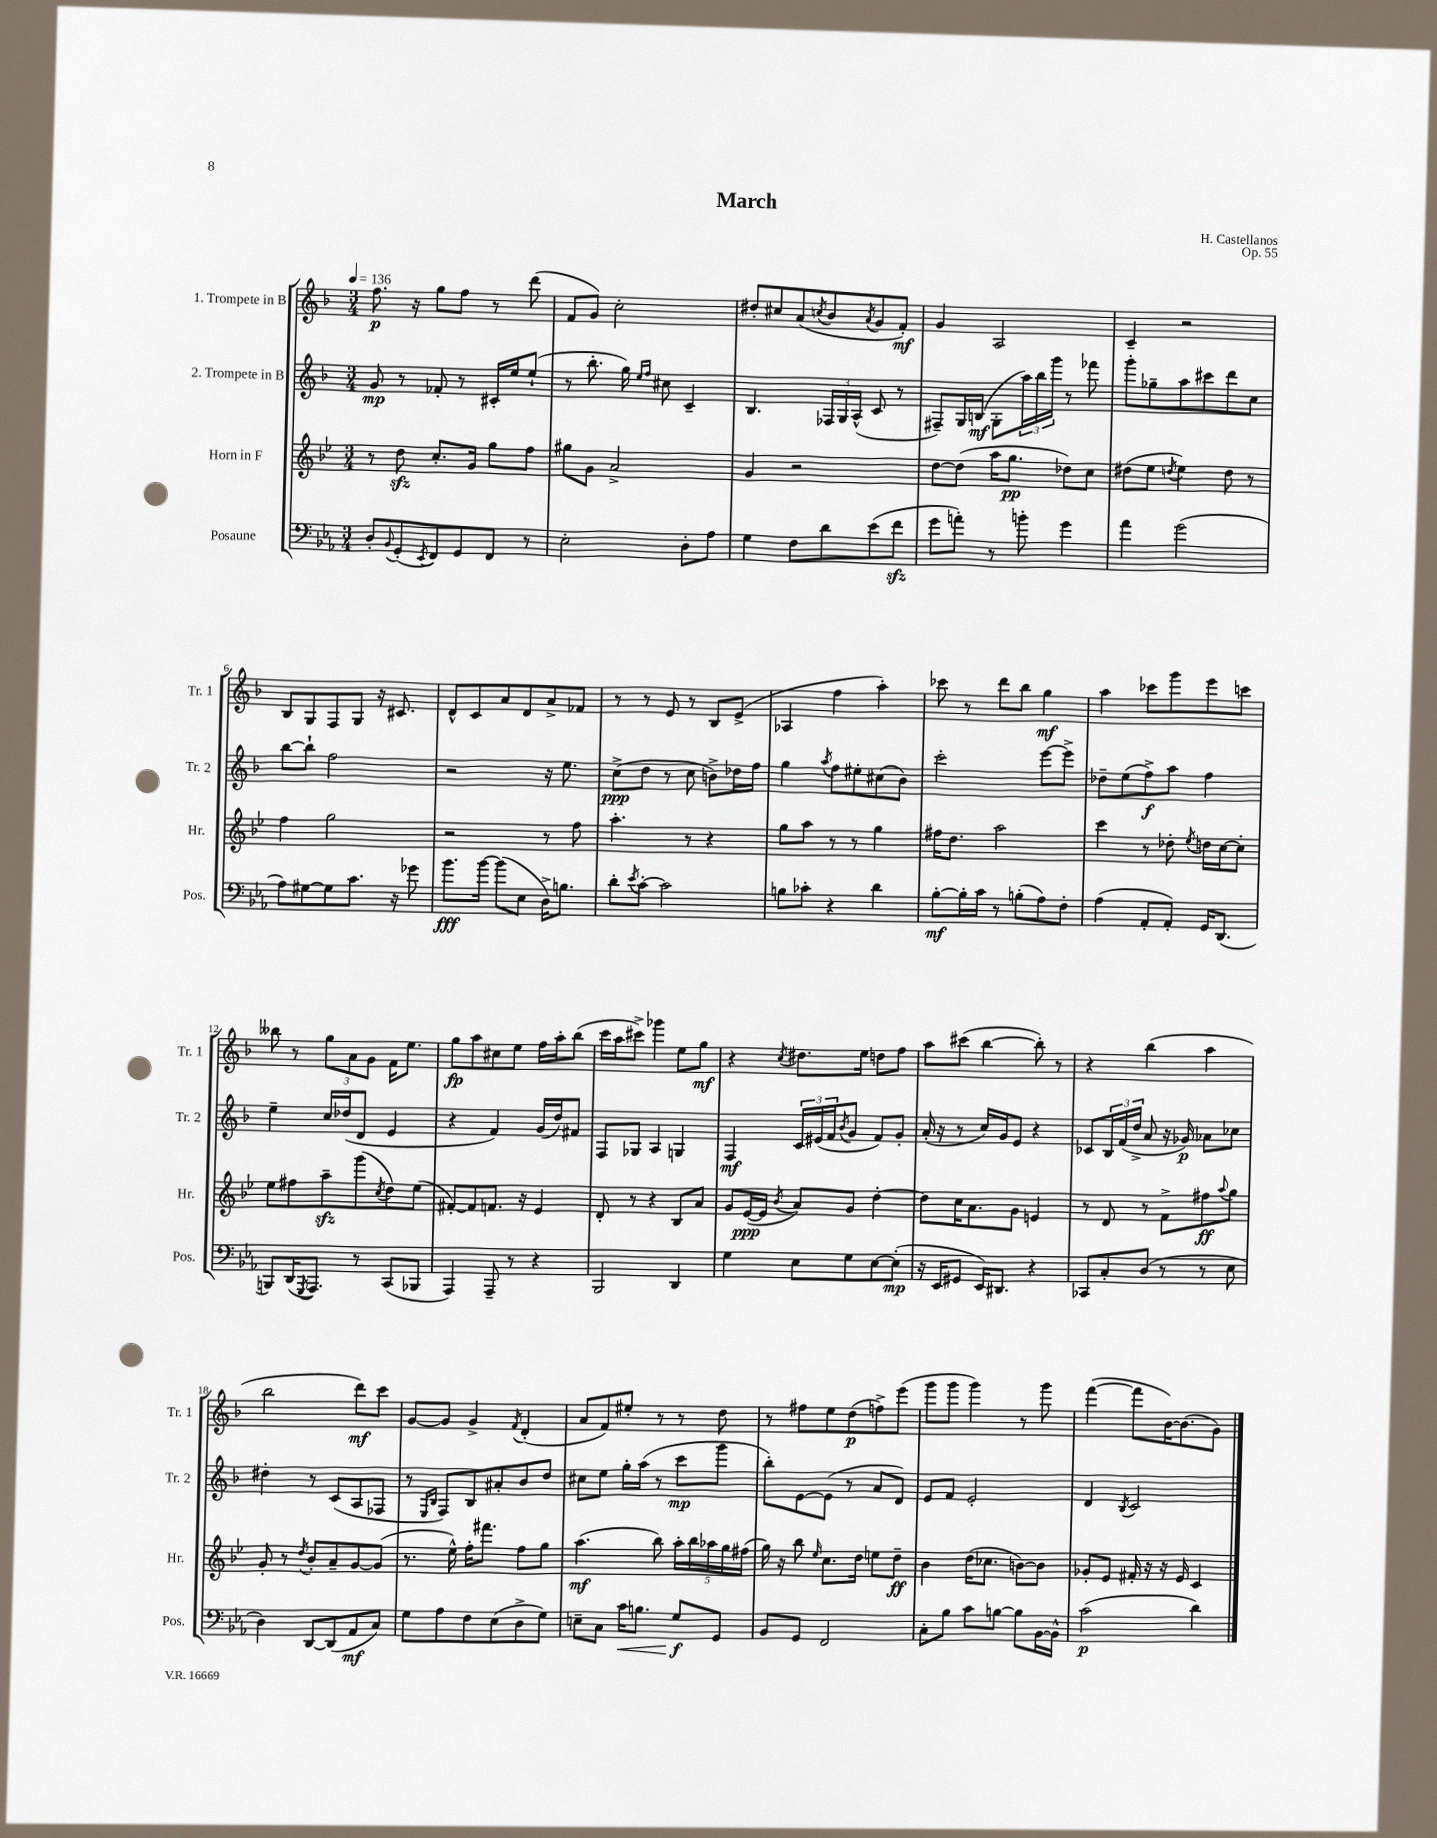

**kern	**dynam	**kern	**dynam	**kern	**dynam	**kern	**dynam
*part4	*part4	*part3	*part3	*part2	*part2	*part1	*part1
*staff4	*staff4	*staff3	*staff3	*staff2	*staff2	*staff1	*staff1
*I"Posaune	*	*I"Horn in F	*	*I"2. Trompete in B	*	*I"1. Trompete in B	*
*I'Pos.	*	*I'Hr.	*	*I'Tr. 2	*	*I'Tr. 1	*
*clefF4	*	*clefG2	*	*clefG2	*	*clefG2	*
*k[b-e-a-]	*	*k[b-e-]	*	*k[b-]	*	*k[b-]	*
*M3/4	*	*M3/4	*	*M3/4	*	*M3/4	*
*MM136	*	*MM136	*	*MM136	*	*MM136	*
=1	=1	=1	=1	=1	=1	=1	=1
8D'/L	.	8r	.	8g/	mp	8.ff\	p
8qqBB-/	.	.	.	.	.	.	.
(8GG'/	.	8ddzz\	.	8r	.	.	.
.	.	.	.	.	.	16r	.
8qEE-/	.	.	.	.	.	.	.
8FF/)	.	8.cc'/L	.	8f-X'/	.	8gg\L	.
8GG/	.	.	.	8r	.	8ff\J	.
.	.	16g/Jk	.	.	.	.	.
8FF/J	.	8gg\L	.	16c#X'/LL	.	8r	.
.	.	.	.	16ee/J	.	.	.
8r	.	8ff\J	.	(8ee`/J	.	(8ddd\	.
=2	=2	=2	=2	=2	=2	=2	=2
2E-'\	.	8gg#X\L	.	8r	.	8f/L	.
.	.	8g\J	.	8.bb-'\	.	8g/J)	.
.	.	2a^/	.	.	.	2cc'\	.
.	.	.	.	16gg\)	.	.	.
.	.	.	.	16qqee/LL	.	.	.
.	.	.	.	16qqff/JJ	.	.	.
.	.	.	.	8cc#X\	.	.	.
8D'\L	.	.	.	4c~/	.	.	.
8A-\J	.	.	.	.	.	.	.
=3	=3	=3	=3	=3	=3	=3	=3
4G\	.	4g/	.	4.B-/	.	8dd#X'/L	.
.	.	.	.	.	.	8cc#X/	.
8F\L	.	2r	.	.	.	(8a/	.
.	.	.	.	.	.	8qccn/	.
8d\	.	.	.	24F-X/LL	.	8b-/	.
.	.	.	.	24G/	.	.	.
.	.	.	.	(24A^^/JJ	.	.	.
.	.	.	.	.	.	8qa/	.
(8e-\	.	.	.	8c/	.	8g/	.
8fzz\J	.	.	.	8r	.	8f'/J)	mf
=4	=4	=4	=4	=4	=4	=4	=4
8g\L	.	[8dd\L	.	8F#X~/L)	.	4g/	.
8an'\J)	.	(8dd\J]	.	16G/L	.	.	.
.	.	.	.	(16Bn/JJ	mf	.	.
8r	.	16aa\KL	.	8G'\L	.	2A/	.
.	.	8.gg\J	pp	.	.	.	.
8bn'\	.	.	.	24aa\L)	.	.	.
.	.	.	.	24bb-\	.	.	.
.	.	.	.	24ggg\JJ	.	.	.
4g\	.	8dd-X\L)	.	8r	.	.	.
.	.	8cc\J	.	8fff-X\	.	.	.
=5	=5	=5	=5	=5	=5	=5	=5
4a-\	.	(8dd#X\L	.	8ggg'\L	.	4c~/	.
.	.	8ee-\J	.	8gg-X~\	.	.	.
.	.	8qddn/	.	.	.	.	.
(2g\	.	4ee-\)	.	8aa\	.	2r	.
.	.	.	.	8ccc#X\	.	.	.
.	.	8dd\	.	8ddd\	.	.	.
.	.	8r	.	8cc\J	.	.	.
!!LO:LB:g=z
=6	=6	=6	=6	=6	=6	=6	=6
8A-\L)	.	4ff\	.	[8bb-\L	.	8B-/L	.
[8G#X\	.	.	.	8bb-`\J]	.	8G/	.
8G#\]	.	2gg\	.	2ff\	.	8F/	.
8.c\J	.	.	.	.	.	8G/J	.
.	.	.	.	.	.	16r	.
16r	.	.	.	.	.	8.c#X/	.
8g-X\	.	.	.	.	.	.	.
=7	=7	=7	=7	=7	=7	=7	=7
8.b-\L	fff	2r	.	2r	.	8d^^/L	.
.	.	.	.	.	.	8c/	.
[16b-\Jk	.	.	.	.	.	.	.
(8b-\L]	.	.	.	.	.	8a/	.
8E-\J	.	.	.	.	.	8d/	.
16D^\KL)	.	8r	.	16r	.	8a^/	.
8.Bn\J	.	.	.	8.ee\	.	.	.
.	.	8ff\	.	.	.	8f-X/J	.
=8	=8	=8	=8	=8	=8	=8	=8
8d'\L	.	4.aa'\	.	(8cc^\L	ppp	8r	.
8qe-/	.	.	.	.	.	.	.
[8c'\J	.	.	.	8dd\J	.	8r	.
2c\]	.	.	.	8r	.	8e/	.
.	.	8r	.	8cc\	.	8r	.
.	.	4r	.	8bn^\L)	.	8B-/L	.
.	.	.	.	16dd-X\L	.	(8e^/J	.
.	.	.	.	16ff\JJ	.	.	.
=9	=9	=9	=9	=9	=9	=9	=9
8Bn\L	.	8gg\L	.	4gg\	.	4A-X/	.
8c-X'\J	.	8aa\J	.	.	.	.	.
.	.	.	.	8qaa/	.	.	.
4r	.	8r	.	8ff\L	.	4ff\	.
.	.	8r	.	8ee#X'\	.	.	.
4d\	.	4gg\	.	(8cc#X\	.	4aa'\)	.
.	.	.	.	8b-\J)	.	.	.
=10	=10	=10	=10	=10	=10	=10	=10
[8B-'\L	mf	16ff#X\KL	.	2ccc'\	.	8ccc-X\	.
.	.	8.dd\J	.	.	.	.	.
16B-'\L]	.	.	.	.	.	8r	.
16c\JJ	.	.	.	.	.	.	.
8r	.	2aa\	.	.	.	8ddd\L	.
(8Bn'\L	.	.	.	.	.	8bb-\J	.
8A-\)	.	.	.	[8eee\L	.	4gg\	mf
8F'\J	.	.	.	8eee^\J]	.	.	.
=11	=11	=11	=11	=11	=11	=11	=11
(4A-\	.	4ccc\	.	8dd-X~\L	.	4aa\	.
.	.	.	.	(8ee\	.	.	.
8AA-'/L	.	8r	.	8ff^\)	f	8ccc-X\L	.
8AA-'/J)	.	8dd-X'\	.	8aa\J	.	8ggg\	.
.	.	8qee-/	.	.	.	.	.
16GG/KL	.	16ddn\LL	.	4ff\	.	8eee\	.
(8.DD/J	.	[16cc\J	.	.	.	.	.
.	.	8cc'\J]	.	.	.	8cccn\J	.
!!LO:LB:g=z
=12	=12	=12	=12	=12	=12	=12	=12
8BBBn/L)	.	8ee-\L	.	4ee~\	.	8bb--X\	.
(16DD/K	.	8ff#X\	.	.	.	8r	.
8qGGG/	.	.	.	.	.	.	.
8.AAA-/J)	.	.	.	.	.	.	.
.	.	8aazz~\	.	16cc/LL	.	12gg\L	.
.	.	.	.	(16dd-X/J	.	.	.
.	.	.	.	.	.	12a\	.
8r	.	(8ggg\	.	8d/J	.	.	.
.	.	.	.	.	.	12g\J	.
.	.	8qcc/	.	.	.	.	.
(8CC/L	.	8dd\)	.	4e/	.	16f\KL	.
.	.	.	.	.	.	8.ee\J	.
8BBB-X/J	.	(8ee-\J	.	.	.	.	.
=13	=13	=13	=13	=13	=13	=13	=13
4AAA-/)	.	[8f#X'/L)	.	4r	.	8gg\L	fp
.	.	8f#/]	.	.	.	8aa\	.
8AAA-~/	.	8.fn/J	.	4f/)	.	8cc#X\	.
8r	.	.	.	.	.	8ee\J	.
.	.	16r	.	.	.	.	.
4r	.	4e-/	.	(16g/LL	.	16ff\LL	.
.	.	.	.	16dd/J)	.	16aa'\J	.
.	.	.	.	8f#X/J	.	(8bb-\J	.
=14	=14	=14	=14	=14	=14	=14	=14
2BBB-/	.	8d'/	.	8F/L	.	16ccc\LL	.
.	.	.	.	.	.	16aa\J	.
.	.	8r	.	8G-X/J	.	8ccc#X^\J)	.
.	.	4r	.	4A/	.	4ggg-X\	.
4DD/	.	8B-/L	.	4Gn/	.	8ee\L	.
.	.	8a/J	.	.	.	8gg\J	mf
=15	=15	=15	=15	=15	=15	=15	=15
4G\	.	8g/L	.	4F/	mf	4r	.
.	.	([16e-/L	ppp	.	.	.	.
.	.	16e-/JJ]	.	.	.	.	.
.	.	8qb-/	.	.	.	8qcc/	.
8E-\L	.	8a/L)	.	24c/LL	.	8.dd#X\L	.
.	.	.	.	(24e#X/	.	.	.
.	.	.	.	24f/J	.	.	.
.	.	.	.	8qb-/	.	.	.
8G\	.	8g/J	.	8g/J	.	.	.
.	.	.	.	.	.	16ee\Jk	.
[8E-\	.	[4dd'\	.	8f/L)	.	8ddn\L	.
(8E-'\J]	mp	.	.	8g'/J	.	8ff\J	.
=16	=16	=16	=16	=16	=16	=16	=16
16r	.	8dd\L]	.	(16a'/	.	8aa\L	.
16EE-/KL	.	.	.	16r	.	.	.
8GG#X/J	.	16cc\K	.	8r	.	(8ccc#X\J	.
.	.	8.a\	.	.	.	.	.
16EE-/KL)	.	.	.	16cc/LL)	.	[4bb-\	.
8.DD#X/J	.	.	.	16g/J	.	.	.
.	.	8g\J	.	8e/J	.	.	.
4r	.	4en/	.	4r	.	8bb-'\])	.
.	.	.	.	.	.	8r	.
=17	=17	=17	=17	=17	=17	=17	=17
8CC-X/L	.	8r	.	8c-X/L	.	4r	.
8C'/	.	8d/	.	24B-/L	.	.	.
.	.	.	.	(24f/	.	.	.
.	.	.	.	24dd^/JJ	.	.	.
(8D/J	.	8r	.	8a/	.	(4bb-\	.
8r	.	8f^\L	.	16r	.	.	.
.	.	.	.	16g-X/)	p	.	.
8r	.	8ff#X\	ff	8a-X\L	.	4aa\	.
.	.	8qqaa/	.	.	.	.	.
8E-\	.	8gg\J	.	8cc-X\J	.	.	.
!!LO:LB:g=z
=18	=18	=18	=18	=18	=18	=18	=18
4D\)	.	8g'/	.	4dd#X'\	.	2bb-\	.
.	.	8r	.	.	.	.	.
.	.	8qdd/	.	.	.	.	.
[8DD/L	.	8b-'/L	.	8r	.	.	.
(8DD/]	.	8a~/	.	(8c/L	.	.	.
8AA-/	mf	[8g/	.	8A/	.	8ddd\L)	mf
8C/J)	.	(8g/J]	.	8F-X/J	.	8ccc\J	.
=19	=19	=19	=19	=19	=19	=19	=19
8G\L	.	8.r	.	8r	.	[8g/L	.
.	.	.	.	16qqE/LL	.	.	.
.	.	.	.	16qqB-/JJ	.	.	.
8A-\	.	.	.	8F/L)	.	8g/J]	.
.	.	16ee-^^\)	.	.	.	.	.
8F\	.	16ff'\KL	.	8B-/	.	4g^/	.
.	.	8.fff#X\J	.	.	.	.	.
(8E-\	.	.	.	8a#X'/	.	.	.
.	.	.	.	.	.	8qf/	.
8D^\	.	8ff\L	.	8b-/	.	(4d'/	.
8G\J)	.	8gg\J	.	8dd/J	.	.	.
=20	=20	=20	=20	=20	=20	=20	=20
8En~\L	.	(4.aa\	mf	8cc#X\L	.	8a/L	.
8C\J	.	.	.	8ee\J	.	8f/)	.
!	!LO:HP:b	!	!	!	!	!	!
16c\KL	<	.	.	16gg'\LL	.	8ee#X'/J	.
8.Bn\J	.	.	.	(16aa\JJ	.	.	.
.	.	8bb-\)	.	8r	.	8r	.
8G/L	f	20aa'\LL	.	8ccc\L	mp	8r	.
.	.	20bb-\	.	.	.	.	.
.	.	20aa-X\	.	.	.	.	.
8GG/J	[	.	.	8ggg\J	.	8dd\	.
.	.	20gg\	.	.	.	.	.
.	.	(20ff#X\JJ	.	.	.	.	.
=21	=21	=21	=21	=21	=21	=21	=21
8BB-/L	.	16gg\)	.	8bb-'\L)	.	8r	.
.	.	16r	.	.	.	.	.
8GG/J	.	8bb-\	.	[8e\	.	8ff#X\L	.
.	.	16qqee-/	.	.	.	.	.
2FF/	.	8.cc\L	.	(8e\J]	.	8ee\	.
.	.	.	.	8r	.	(8dd\	p
.	.	16dd\Jk	.	.	.	.	.
.	.	8een\L	.	8a/L	.	8ffn^\)	.
.	.	8dd~\J	ff	8d/J)	.	(8eee\J	.
=22	=22	=22	=22	=22	=22	=22	=22
8C'\L	.	4b-\	.	8e/L	.	8ggg\L	.
8B-\J	.	.	.	8f/J	.	8ggg\J	.
8c\L	.	(16dd\KL	.	2e'/	.	4ggg\)	.
.	.	8.cc-X\J	.	.	.	.	.
[8Bn\J	.	.	.	.	.	.	.
8B\L]	.	[8bn\L)	.	.	.	8r	.
[16BB-\L	.	8b\J]	.	.	.	8ggg\	.
16BB-^^\JJ]	.	.	.	.	.	.	.
=23	=23	=23	=23	=23	=23	=23	=23
(2c\	p	8g-X'/L	.	4d/	.	([4fff\	.
.	.	8e-/J	.	.	.	.	.
.	.	.	.	8qB-/	.	.	.
.	.	16f#X'/	.	2c/	.	8fff\L]	.
.	.	16r	.	.	.	.	.
.	.	16r	.	.	.	[16b-\K)	.
.	.	16e-/	.	.	.	(8.b-\]	.
4d\)	.	4c/	.	.	.	.	.
.	.	.	.	.	.	8g\J)	.
==	==	==	==	==	==	==	==
*-	*-	*-	*-	*-	*-	*-	*-
